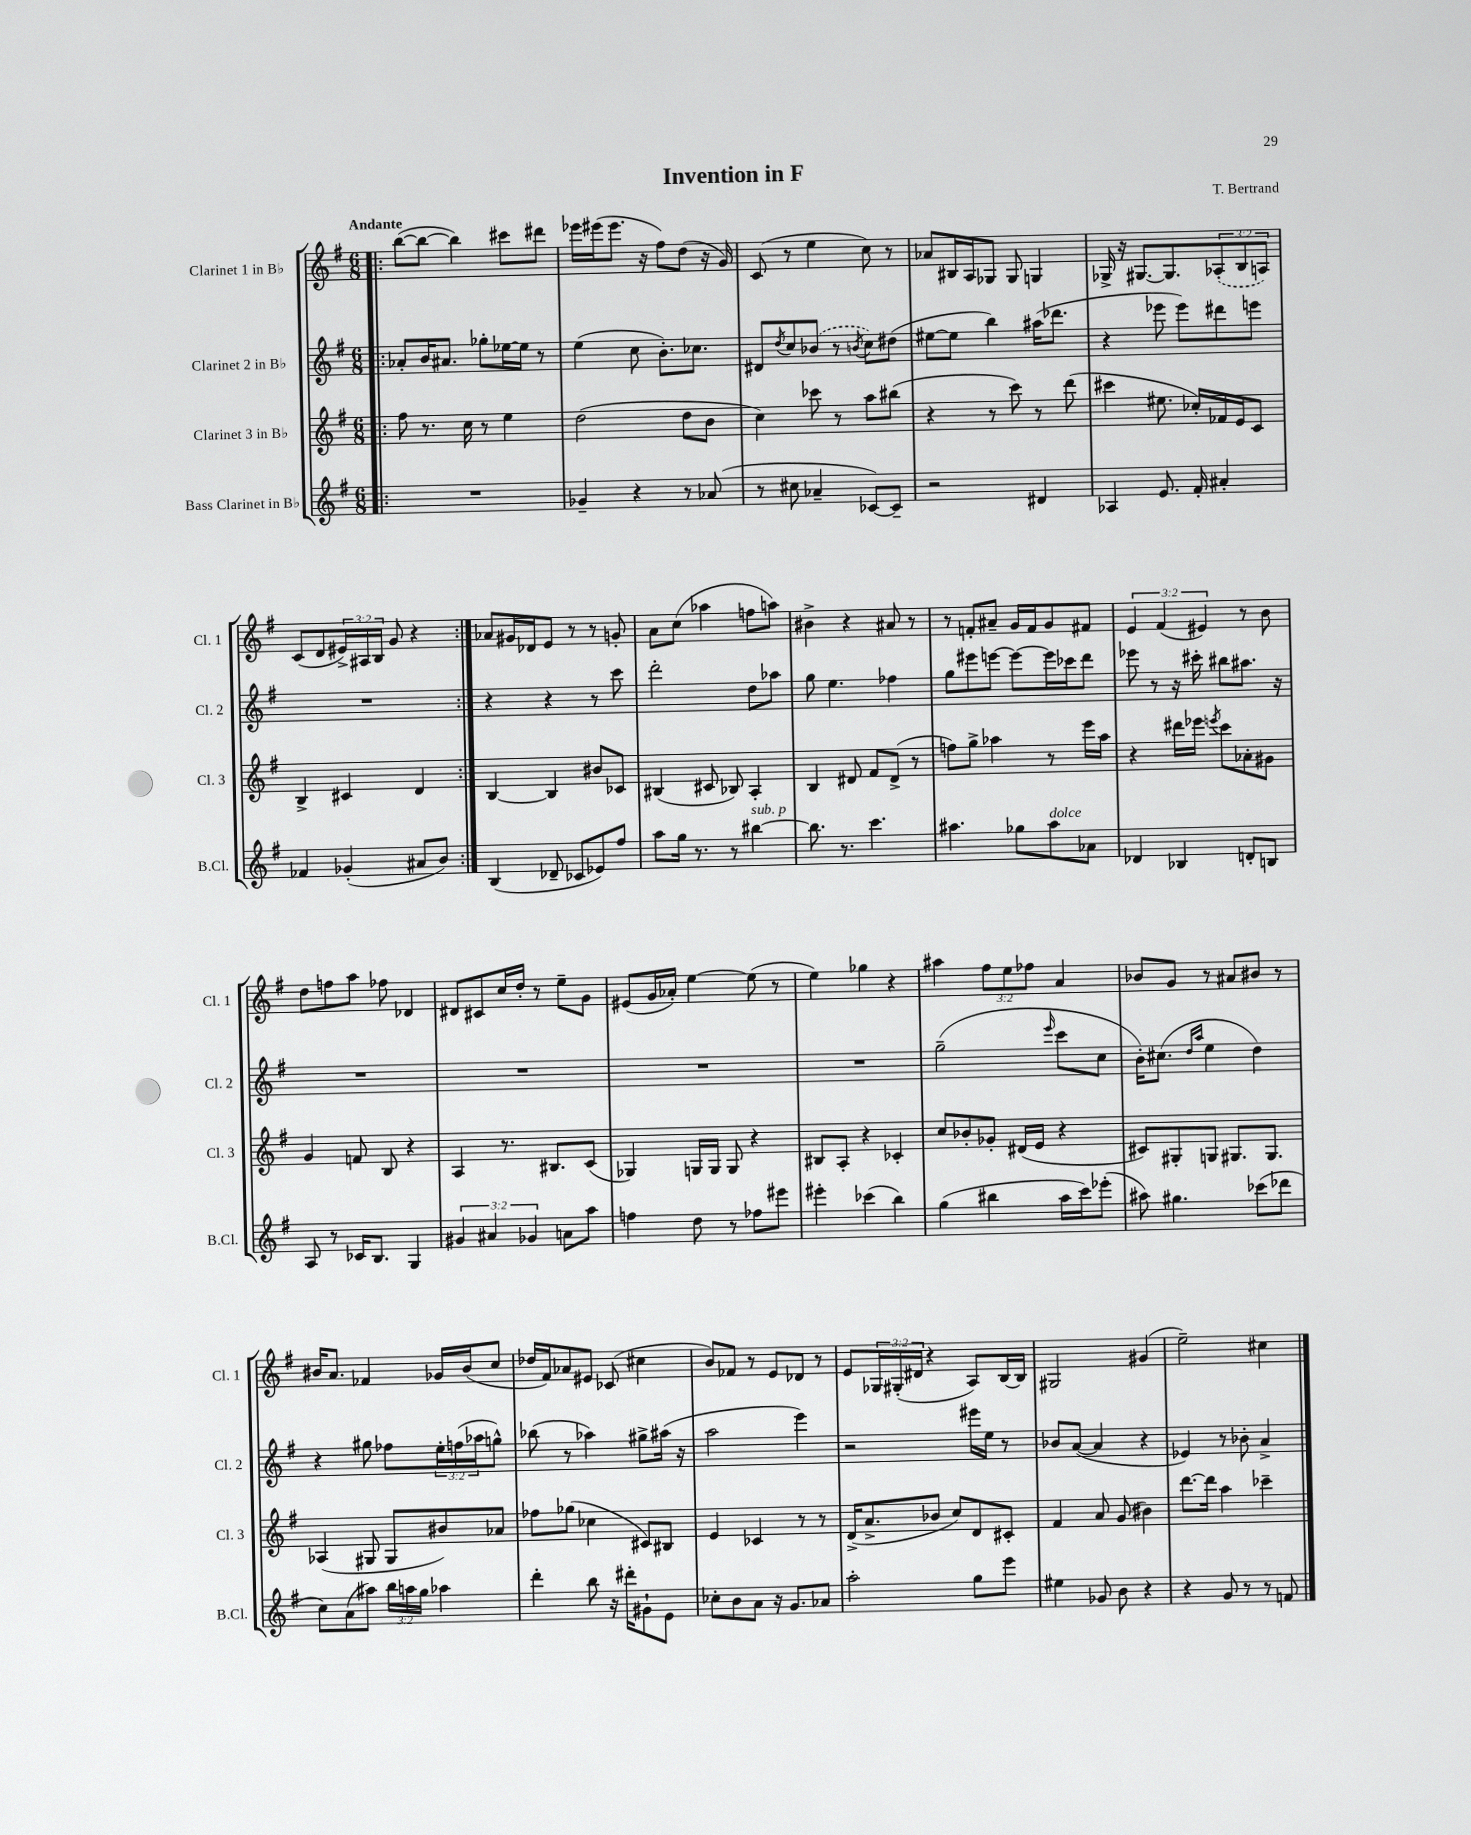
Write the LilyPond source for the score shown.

\header { title = "Invention in F" composer = "T. Bertrand" }
<<
\new StaffGroup <<
\new Staff = "s0" \with { instrumentName = "Clarinet 1 in Bb" shortInstrumentName = "Cl. 1" } {
    \clef treble \key g \major \numericTimeSignature \time 6/8 \override Staff.TupletNumber.text = #tuplet-number::calc-fraction-text \tempo "Andante"
    \repeat volta 2 { \bar ".|:" b''8~( b''8~ b''4) cis'''8 dis'''8 |
    ees'''16 eis'''16( eis'''8. r16 fis''8) d''8( r16 g'16) |
    c'8( r8 e''4 c''8) r8 |
    aes'8 bis16 a16 ges8 ges8 g4 |
    ges16-> r16 gis8.~ gis8. \tuplet 3/2 { \once \slurDashed aes8-.( b8 a8) } |
    c'8( d'8 \tuplet 3/2 { eis'16->) ais16 b16 } g'8 r4 | }
    aes'8 gis'16 des'16 e'8 r8 r8 g'8-. |
    a'8 c''8( aes''4 f''8 a''8) |
    bis'4-> r4 ais'8 r8 |
    r8 f'8-. ais'8-- g'16 f'16 g'8 fis'8 |
    \tuplet 3/2 { e'4 fis'4( eis'4) } r8 b'8 |
    d''8 f''8 a''8 fes''8 des'4 |
    dis'8 cis'8 c''16 d''16-. r8 e''8-- g'8 |
    eis'8( g'16 aes'16-.) e''4~ e''8( r8 |
    e''4) ges''4 r4 |
    ais''4 \tuplet 3/2 { fis''8 e''8 fes''8 } a'4 |
    bes'8 g'8 r8 ais'8 bis'8 r8 |
    bis'16 a'8. fes'4 ges'16 bis'16( c''8 |
    des''16 fis'16) aes'8 eis'8 ces'8( cis''4 |
    b'8) fes'8 r8 e'8 des'8 r8 |
    e'8 \tuplet 3/2 { ges16 gis16-.( dis'16 } r4 a8) b16~ b16 |
    gis2 gis'4( |
    e''2--) cis''4 \bar "|." |
}
\new Staff = "s1" \with { instrumentName = "Clarinet 2 in Bb" shortInstrumentName = "Cl. 2" } {
    \clef treble \key g \major \numericTimeSignature \time 6/8 \override Staff.TupletNumber.text = #tuplet-number::calc-fraction-text
    \repeat volta 2 { \bar ".|:" aes'8-. b'16 ais'8. ges''8-. ees''16~ ees''16 r8 |
    e''4( c''8 b'8.-.) ces''8. |
    dis'8 \acciaccatura { d''8 } c''8 \once \slurDashed bes'8( r8 \acciaccatura { b'8 } c''8) dis''8( |
    eis''8~ eis''8 b''4) ais''16( des'''8. |
    r4 ees'''8 ees'''8) dis'''8 e'''8 |
    R2. | }
    r4 r4 r8 c'''8 |
    d'''2-. d''8 aes''8 |
    g''8 e''4. fes''4 |
    g''8 eis'''8 e'''8~ e'''8~ e'''16 ces'''16 d'''8 |
    ees'''8 r8 r16 cis'''16-. bis''8 ais''8. r16 |
    R2. |
    R2. |
    R2. |
    R2. |
    g''2--( \grace { e'''16 } c'''8 c''8 |
    b'16-.) cis''8.( \grace { d''16 a''16 } e''4 d''4) |
    r4 gis''8 fes''8 \tuplet 3/2 { e''16-. f''16( aes''16 } g''8-^) |
    bes''8( r8 aes''4) gis''8-> ais''16( r16 |
    a''2 e'''4) |
    r2 eis'''16 e''16 r8 |
    bes'8 a'8~( a'4 r4 |
    ees'4) r8 bes'8-. a'4-> \bar "|." |
}
\new Staff = "s2" \with { instrumentName = "Clarinet 3 in Bb" shortInstrumentName = "Cl. 3" } {
    \clef treble \key g \major \numericTimeSignature \time 6/8
    \repeat volta 2 { \bar ".|:" fis''8 r8. c''16 r8 e''4 |
    d''2( d''8 b'8 |
    c''4) ces'''8 r8 a''8 bis''8( |
    r4 r8 c'''8) r8 d'''8( |
    cis'''4 eis''8. ces''16-.) fes'16 e'16 c'8 |
    b4-> cis'4 d'4 | }
    b4~ b4 bis'8 ces'8 |
    bis4( cis'8 bes8) a4-. |
    b4 dis'8 fis'8 dis'8->( r8 |
    f''8) g''8-> aes''4 r8 e'''16 aes''16 |
    r4 dis'''16 ees'''16 \acciaccatura { e'''8 } c'''8 aes'8-. gis'8 |
    g'4 f'8 b8 r4 |
    a4 r8. bis8. c'8( |
    ges4) g16 g16 g8 r4 |
    bis8 a8-. r4 ces'4-. |
    c''8 bes'8-. ges'8-. dis'16( e'16 r4 |
    cis'8) gis8-. g8 gis8. gis8. |
    aes4( gis8 gis8 bis'8) aes'8 |
    fes''8 ges''8( ces''4 cis'8) bis8 |
    e'4 ces'4 r8 r8 |
    d'16->( a'8.-> bes'8 c''8) d'8 cis'8-. |
    fis'4 a'8 g'8( bis'4) |
    d'''8.~ d'''16 a''4 ces'''4-- \bar "|." |
}
\new Staff = "s3" \with { instrumentName = "Bass Clarinet in Bb" shortInstrumentName = "B.Cl." } {
    \clef treble \key g \major \numericTimeSignature \time 6/8 \override Staff.TupletNumber.text = #tuplet-number::calc-fraction-text
    \repeat volta 2 { \bar ".|:" R2. |
    ges'4-- r4 r8 aes'8( |
    r8 cis''8 aes'4-- ces'8~) ces'8-- |
    r2 dis'4 |
    aes4 e'8. fis'16-. ais'4-. |
    fes'4 ges'4-.( ais'8 b'8) | }
    b4( des'8-- ces'8 ees'8) fis''8 |
    a''8 g''16 r8. r8 bis''4~^\markup { \italic "sub. p" } |
    bis''8. r8. c'''4. |
    ais''4. ges''8 ais''8^\markup { \italic "dolce" } aes'8 |
    des'4 bes4 d'8-. b8 |
    a8 r8 ces'16 b8. g4 |
    \tuplet 3/2 { gis'4 ais'4 ges'4 } a'8 a''8 |
    f''4 d''8 r8 fes''8 eis'''8 |
    eis'''4-. ces'''4( b''4) |
    g''4( bis''4 a''16 c'''16) ees'''8-.( |
    ais''8) gis''4. ces'''8( des'''8 |
    c''8) a'8( ais''8) \tuplet 3/2 { b''16 a''16 g''16 } aes''4 |
    d'''4-. b''8 r16 dis'''16-. gis'8-! e'8 |
    ces''8-. b'8 a'8 r16 g'8. aes'8 |
    a''2-. g''8 e'''8 |
    eis''4 ges'8 b'8 r4 |
    r4 g'8 r8 r8 f'8 \bar "|." |
}
>>
>>
\layout { \context { \Score \remove "Bar_number_engraver" } }
